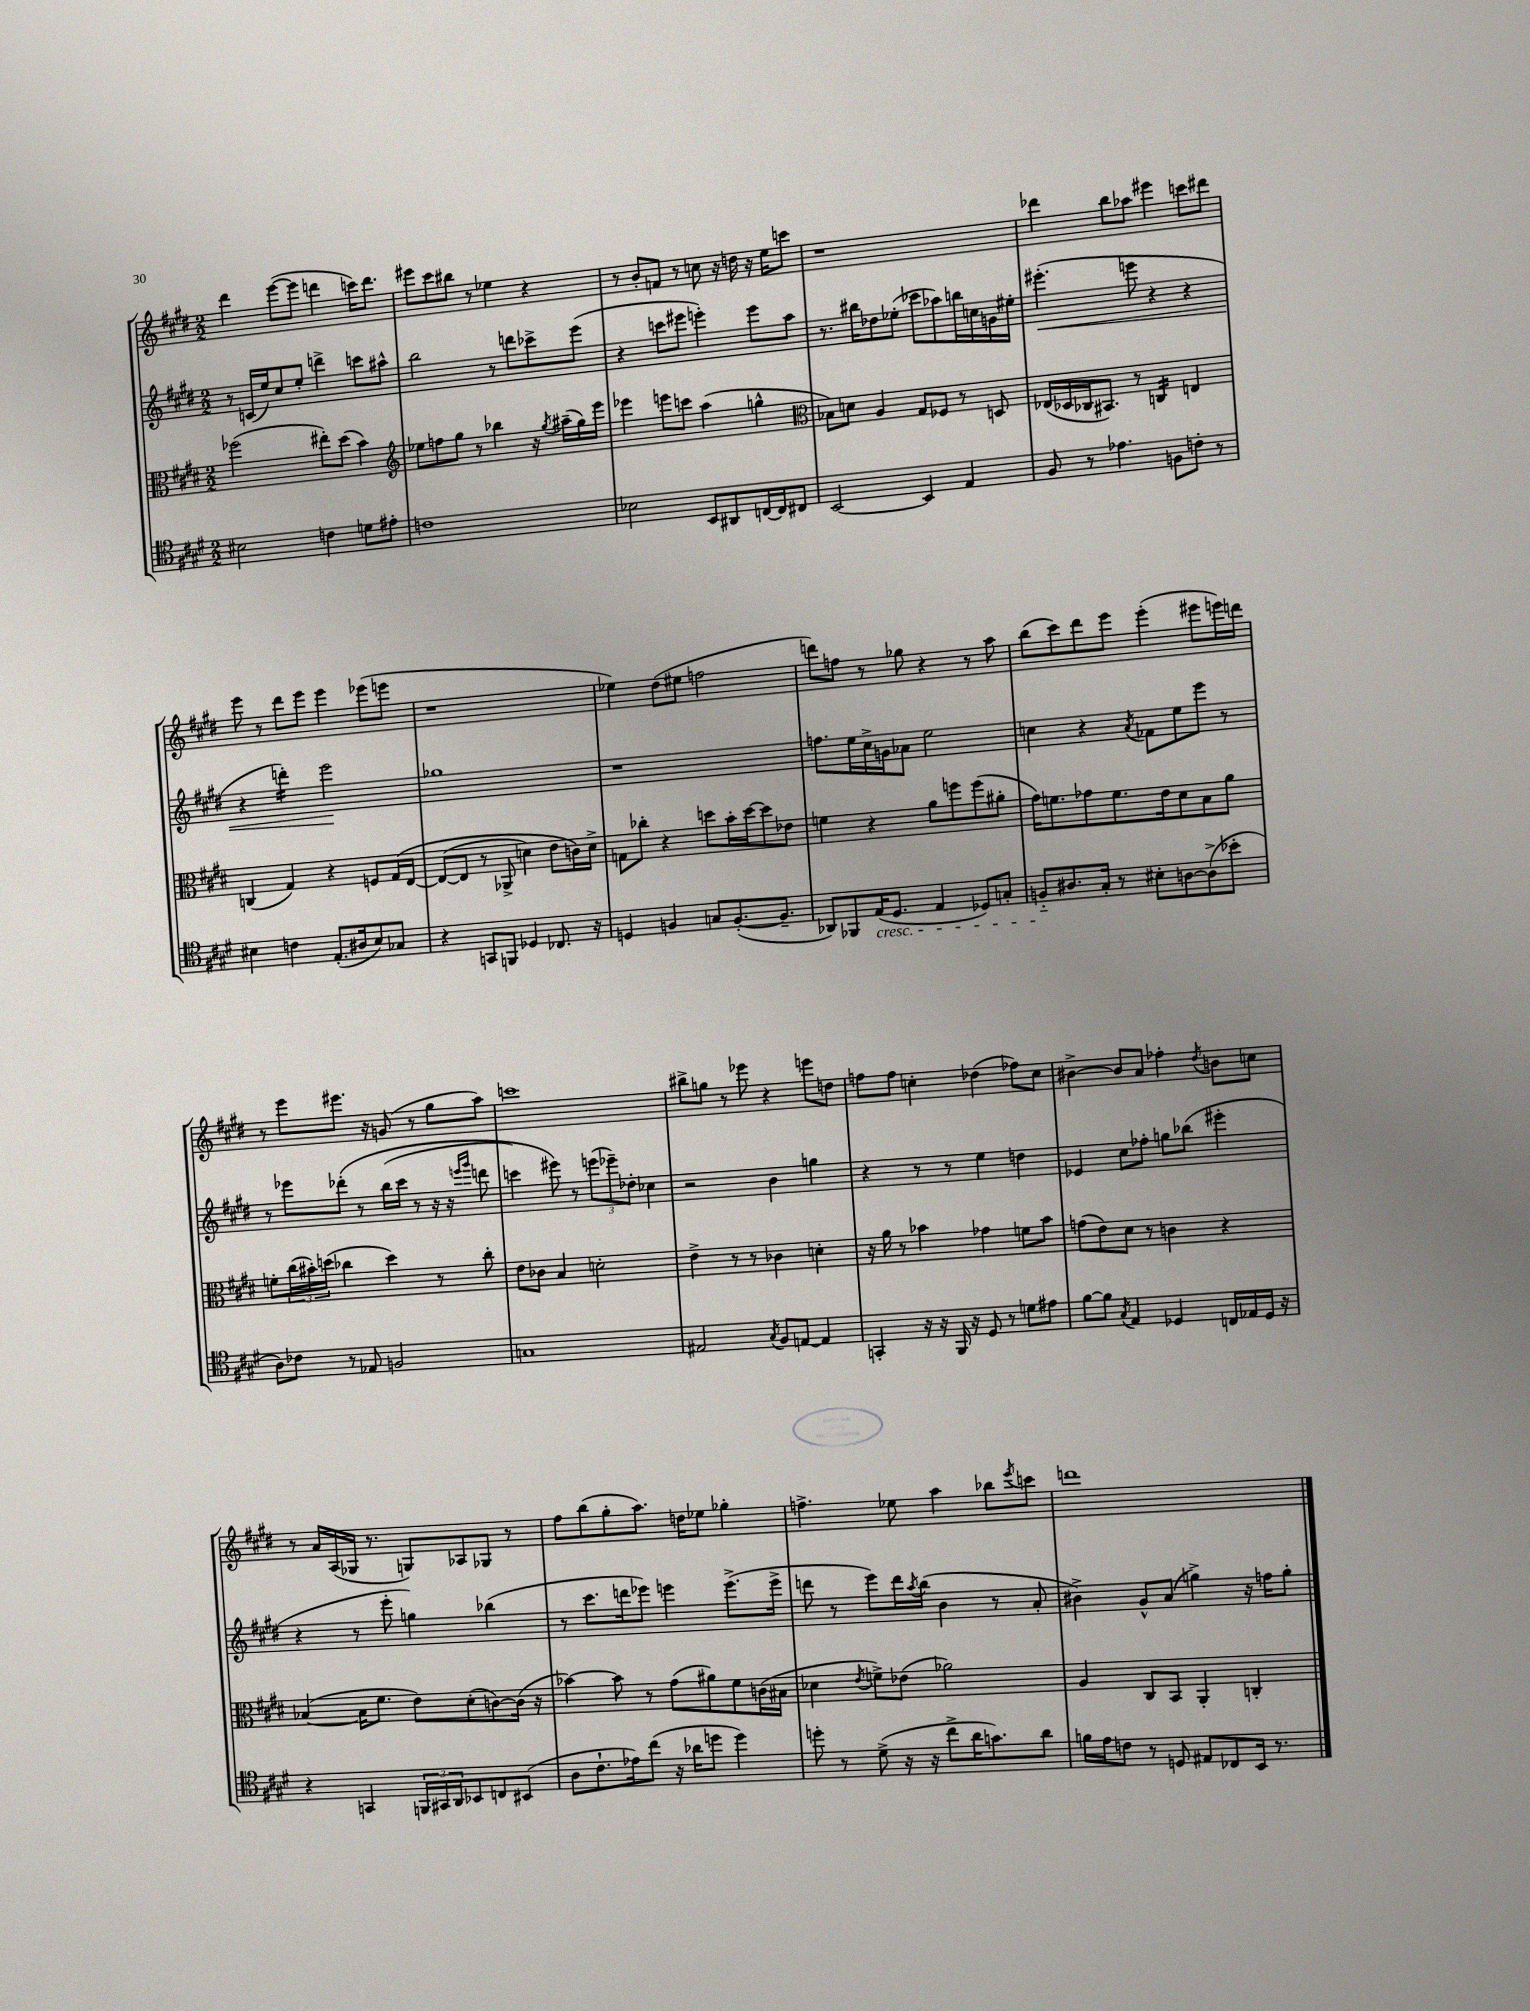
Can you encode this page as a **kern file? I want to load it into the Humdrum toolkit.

**kern	**kern	**kern	**kern
*staff4	*staff3	*staff2	*staff1
*clefC4	*clefC3	*clefG2	*clefG2
*k[f#c#g#d#]	*k[f#c#g#d#]	*k[f#c#g#d#]	*k[f#c#g#d#]
*M2/2	*M2/2	*M2/2	*M2/2
2B#	(2ff-	8r	4ddd#
.	.	(16c	.
.	.	16ee)	.
.	.	8cc#	([8eee
.	.	8ee'	8eee]
4c	8ee#')	4ddd^	4ddd
.	(8dd#	.	.
8d	4b)	8ccc	16ccc)
.	.	.	8.ddd
8e#'	.	8aa#^^	.
=	=	=	=
*	*clefG2	*	*
1c	8ee-	2bb	8eee#
.	8ff	.	8ccc#
.	8gg#	.	8bb#
.	8r	.	8r
.	4bb-	8r	4ee-
.	.	8ddd	.
.	16r	8ccc-^	4r
.	8qgg#	.	.
.	(16aa#~	.	.
.	16gg#)	(8eee	.
.	16eee	.	.
=	=	=	=
2B-	4eee-	4r	8r
.	.	.	8b'
.	8eee	8ccc	8f
.	8ccc	8eee#	8r
8BB	(4aa	4eee')	8cc
8AA#	.	.	16r
.	.	.	16dd
[16C	4gg^^	8eee	16r
16C]	.	.	16ee
8C#	.	8aa	8ccc
=	=	=	=
*	*clefC3	*	*
[2BB	8B-)	8.r	1r
.	8d	.	.
.	.	16bb#	.
.	4A	8dd-	.
.	.	(8ee-'	.
4BB]	8G#	8ccc-	.
.	8F-	8aa-)	.
4E	8r	16bb	.
.	.	16cc	.
.	8D	16g	.
.	.	16ee#'	.
=	=	=	=
8F#	(16E-	(4.eee#'	4ddd-
.	16D-	.	.
8r	16C-	.	.
.	8.BB#)	.	.
4.e-	.	.	8bb
.	8r	8eee	8aa-
.	4C	4r	4eee#
8F	.	.	.
8c'	4E	4r	8ccc
8r	.	.	8ddd#
=	=	=	=
4B#	(4C	4r	8eee
.	.	.	8r
4c	4G#)	4ddd')	8ddd#
.	.	.	8eee
(8.E'	4r	2eee	4eee
16A#	.	.	.
8B#)	8F	.	(8eee-
8G-	&(16G#	.	8eee
.	[16E	.	.
=	=	=	=
4r	(8E_	1gg-	1r
.	8E]	.	.
8GG	8r	.	.
8FF	8AA-^	.	.
4D-	4d)	.	.
8.C-	8e	.	.
.	16c&)	.	.
16r	16d^	.	.
=	=	=	=
4D	8G	1r	4ee-)
.	8cc-'	.	.
4F	4r	.	(8dd#
.	.	.	8ee#
8G	8dd	.	2ff
([8.F'	16b'	.	.
.	[16dd	.	.
.	8dd]	.	.
8.F~]	.	.	.
.	8e-	.	.
=	=	=	=
8AA-)	4f	8.ff	8ddd)
8FF-	.	.	8ff
.	.	16ee	.
(16E	4r	16cc#^	8r
8.D#	.	16g	.
.	.	8a-	8gg-
4E	8a	2ee	4r
.	8ff	.	.
8D-)	(8ff	.	8r
8G'	8a#'	.	8aa
=	=	=	=
8F'~	16g#)	4cc	(8bb
.	8.f	.	.
8.A#	.	.	8ccc#)
.	8g-	4r	8ddd#
16G#'	.	.	.
8r	8.f	.	8eee
.	.	8qa	.
8B#'	.	8f-	(4eee'
.	16e	.	.
[8A	8d#	8ee	.
(8A^]	8B	8eee	8eee#
8b-'	8a	8r	16eee)
.	.	.	16ddd
=	=	=	=
8A)	8f'	8r	8r
8c-	(24cc#	8eee-	8eee
.	24b#')	.	.
.	(24dd	.	.
8r	4cc-	&(8ddd-'	8.eee#
8E-	.	8r	.
.	.	.	16r
2F	4dd)	(16bb	(8g
.	.	16ccc#	.
.	.	8r	8r
.	8r	16r	8gg#
.	.	16r	.
.	.	16qqeee	.
.	.	16qqggg#	.
.	8cc-'	8ddd	8aa)
=	=	=	=
1G	8e	4ccc)	1ccc
.	8c-	.	.
.	4B	8eee#&)	.
.	.	8r	.
.	2d'	(12eee	.
.	.	12eee-~)	.
.	.	12dd-'	.
.	.	4cc-	.
=	=	=	=
2E#	4e^	2r	8bb#^
.	.	.	8gg
.	8r	.	8r
.	8r	.	8eee-
8qG#	.	.	.
8F#	4c-	4b	4r
[8E	.	.	.
4E]	4d'	4gg	8eee
.	.	.	8dd
=	=	=	=
4GG'	16r	4r	8ff
.	16a	.	.
.	8r	.	8ff
16r	4b-	8r	4cc'
16r	.	.	.
16FF#	.	8r	.
16r	.	.	.
8D#	4g-	4ee	(4dd-
8r	.	.	.
8d	8f	4dd	8ff-)
8e#	8b-	.	8cc
=	=	=	=
[8f#	(8g	4e-	[4b#^
8f#]	8e)	.	.
8qG#	.	.	.
4E	8d#	8cc#	8b#]
.	8r	8ff-'	8a
4D-	4c	8gg	4ff-'
.	.	(8bb-	.
.	.	.	8qdd#
16C	4r	4eee#'	8b
16E-	.	.	.
16D-	.	.	8cc
16r	.	.	.
=	=	=	=
4r	([4B-	4r	8r
.	.	.	16a
.	.	.	(16A
4GG	16B-]	8r	16G-
.	8.f#	.	8.r
.	.	8eee'	.
24FF	8e)	4gg)	8G)
24GG#	.	.	.
24AA	.	.	.
8BB-	(8d#'	.	8A-
8C	[8c)	(4bb-	8G-
(8BB#	(16c]	.	8r
.	16r	.	.
=	=	=	=
8A	[4b-)	8r	8ff#
8.c#`	.	8.ccc#	(8bb
.	8b-]	.	8gg#'
16e-)	.	16ddd	.
(8cc#	8r	8eee-)	8.aa)
16r	(8g#	4eee	.
16a-	.	.	16dd
8dd	8a#)	.	8ee-
4dd)	8f#	(8.eee^	4gg-'
.	(16c	.	.
.	16B#	16eee^	.
=	=	=	=
8dd'	4d-	8ddd	4.ff^
8r	.	8r	.
.	8qe	.	.
(8d#^	8f^)	8eee)	.
16r	(8e-	16ddd	8ee-
.	.	8qaa	.
16r	.	(16bb	.
8cc#^	2a-)	4b	4aa
16a	.	.	.
8.g)	.	.	.
.	.	8r	8bb-
.	.	.	8qeee
8a	.	8a'	8ccc
=	=	=	=
16f	4A	4b#^)	1ddd
16e	.	.	.
8c	.	.	.
8r	8C#	8g#^^	.
8D	8BB	(8a	.
8E#	4AA'	4gg^)	.
8C-	.	.	.
16BB	4C'	16r	.
8.r	.	16ff	.
.	.	8gg'	.
==	==	==	==
*-	*-	*-	*-
